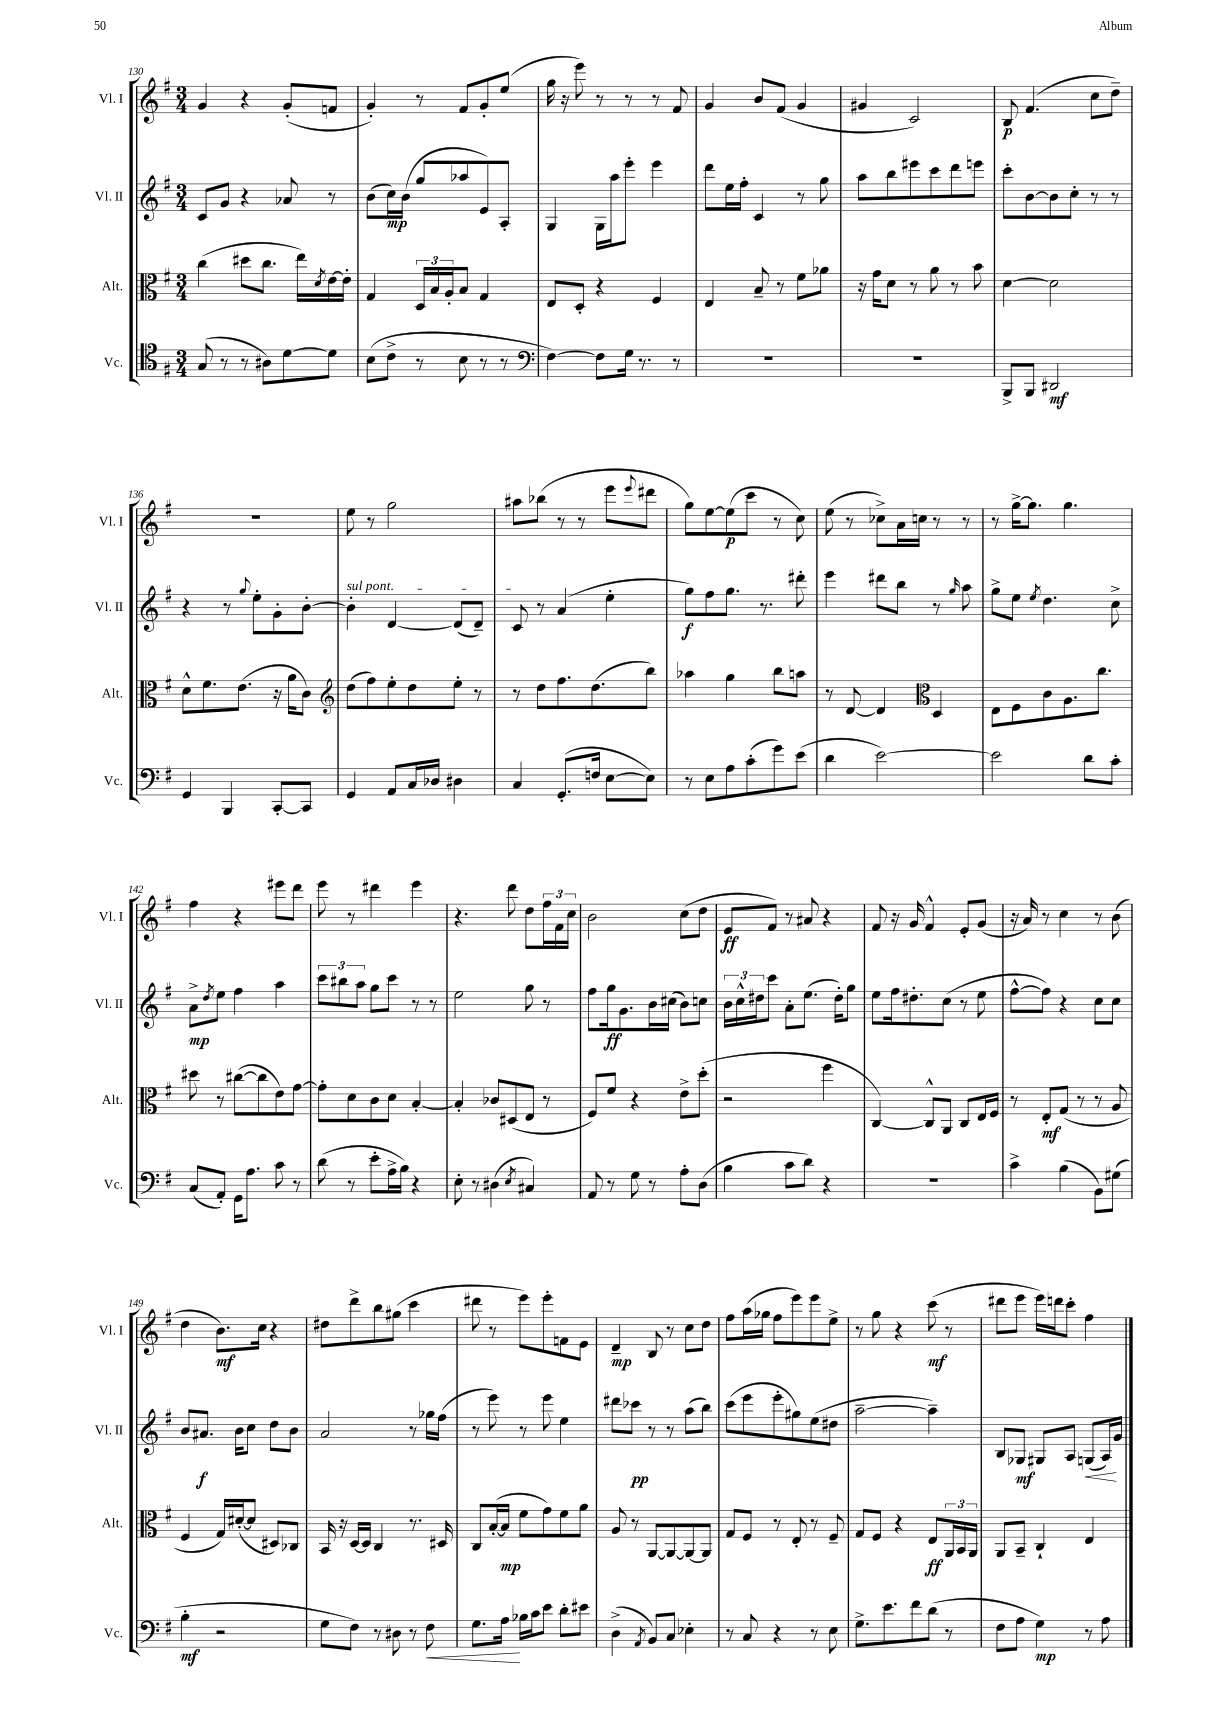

**kern	**kern	**kern	**kern
*staff4	*staff3	*staff2	*staff1
*clefC4	*clefC3	*clefG2	*clefG2
*k[f#]	*k[f#]	*k[f#]	*k[f#]
*M3/4	*M3/4	*M3/4	*M3/4
(8G	(4cc	8c	4g
8r	.	8g	.
8r	8dd#	4r	4r
8A#)	8.cc	.	.
[8d	.	8a-	(8g'
.	16ee)	.	.
.	8qd	.	.
8d]	[16e	8r	8f
.	16e']	.	.
=	=	=	=
(8B	4G	(8b	4g')
8c^	.	16cc)	.
.	.	(16b	.
8r	24D	8gg	8r
.	24B	.	.
.	24A'	.	.
8B	8B	8aa-	8f#
8r	4G	8e)	8g'
8r	.	8A'	(8ee
=	=	=	=
*clefF4	*	*	*
[4F#)	8E	4G	16gg
.	.	.	16r
.	8D'	.	8eee)
8F#]	4r	16G	8r
.	.	16aa	.
16G	.	8eee'	8r
8.r	.	.	.
.	4F#	4eee	8r
8r	.	.	8f#
=	=	=	=
2.r	4E	8ddd	4g
.	.	16ee	.
.	.	16ff#'	.
.	8B~	4c	8b
.	8r	.	(8f#
.	8f#	8r	4g
.	8a-	8gg	.
=	=	=	=
2.r	16r	8aa	4g#
.	16g	.	.
.	8d	8bb	.
.	8r	8eee#	2c)
.	8a	8ccc	.
.	8r	8ddd	.
.	8b	8eee	.
=	=	=	=
8BBB^	[4d	8ccc'	8B
8BBB	.	[8b	(4.f#
2DD#	2d]	8b]	.
.	.	8cc'	.
.	.	8r	8cc
.	.	8r	8dd~)
=	=	=	=
4GG	8d^^	4r	2.r
.	8.f#	.	.
4BBB	.	8r	.
.	(8.e	.	.
.	.	8qqgg	.
.	.	8ee'	.
[8CC'	16r	8g'	.
.	16a	.	.
8CC]	8c)	[8b'	.
=	=	=	=
*	*clefG2	*	*
4GG	(8dd	4b']	8ee
.	8ff#)	.	8r
8AA	8ee'	[4d	2gg
16C	8dd	.	.
16D-	.	.	.
4D#	8ee'	(8d]	.
.	8r	8d~)	.
=	=	=	=
4C	8r	8c	8aa#
.	8dd	8r	(8bb-
(8.GG'	8.ff#	(4a	8r
.	.	.	8r
16F	(8.dd	.	.
[8E	.	4ee'	8eee
.	.	.	8qqeee
8E])	8bb)	.	8ddd#
=	=	=	=
8r	4aa-	8gg)	8gg)
8E	.	8ff#	[8ee
8A	4gg	8.gg	(8ee]
(8c'	.	.	8ccc
.	.	8.r	.
8g)	8bb	.	8r
(8e	8aa	8ddd#'	8cc)
=	=	=	=
4d	8r	4eee	(8ee
.	[8d	.	8r
[2e)	4d]	8ddd#	8cc-^)
.	.	8bb	16a
.	.	.	16cc
*	*clefC3	*	*
.	4D	8r	8r
.	.	16qqgg	.
.	.	8aa	8r
=	=	=	=
2e]	8E	8gg^	8r
.	8F#	8ee	[16gg^
.	.	.	8.gg]
.	.	8qee	.
.	8c	4.dd	.
.	8.A	.	4.gg
8d	.	.	.
.	8.cc	.	.
8c'	.	8cc^	.
=	=	=	=
(8C	8dd#	8a^	4ff#
.	.	8qdd	.
8AA')	8r	8ee	.
16GG	([8cc#	4ff#	4r
8.A	.	.	.
.	8cc#]	.	.
8c	8e)	4aa	8eee#
8r	[8g	.	8ddd
=	=	=	=
(8d	8g']	12ccc	8eee
.	.	12bb#	.
8r	8d	.	8r
.	.	12aa	.
8e'	8c	8gg	4ddd#
16A^	8d	8ccc	.
16B)	.	.	.
4r	[4B'	8r	4eee
.	.	8r	.
=	=	=	=
8E'	4B']	2ee	4.r
8r	.	.	.
(4D#	8c-	.	.
.	(8D#	.	8ddd
8qE	.	.	.
4C#)	8E	8gg	8dd
.	8r	8r	24ff#
.	.	.	24f#
.	.	.	24cc
=	=	=	=
8AA	8F#)	8ff#	2b
8r	8f#	16gg	.
.	.	8.g	.
8G	4r	.	.
8r	.	16b	.
.	.	(16cc#	.
8A'	8e^	8b)	(8cc
(8D	(8dd'	8cc	8dd
=	=	=	=
4B	2r	24b	8e
.	.	24cc^^	.
.	.	24dd#	.
.	.	8ccc	8f#)
8c	.	8a'	8r
8d)	.	(8.ee	8a#
4r	4ff#	.	4r
.	.	16dd#')	.
.	.	8gg	.
=	=	=	=
2.r	[4C)	8ee	8f#
.	.	16ff#	16r
.	.	8.dd#'	16g
.	8C^^]	.	4f#^^
.	8AA	(8cc	.
.	8C	8r	8e'
.	16E	8ee	(8g
.	16F#	.	.
=	=	=	=
4c^	8r	[8ff#^^	16r
.	.	.	16a)
.	8E'	8ff#])	8r
(4B	(8G	4r	4cc
.	8r	.	.
8BB)	8r	8cc	8r
(8G#	8A	8cc	(8b
=	=	=	=
4B'	4F#	8b	4dd
.	.	8.a#	.
2r	16G)	.	8.b)
.	([16d#'	16b	.
.	8d#]	8cc	.
.	.	.	16cc
.	8D#)	8dd	4r
.	8C-	8b	.
=	=	=	=
8G	16BB	2a	8dd#
.	16r	.	.
8F#)	[16D	.	8ddd^
.	16D]	.	.
8r	4C	.	8bb
8D#	.	.	(8gg#
8r	8.r	8r	4ccc
8F#	.	16gg-	.
.	16D#	(16ff#	.
=	=	=	=
8.G	8C	8r	8ddd#
.	([16B'	8eee)	8r
16A	16B]	.	.
16B-	8f#	8r	8eee)
16c	.	.	.
8e	8g)	8eee	8eee'
8d'	8f#	4ee	8f
8e#	8a	.	8e
=	=	=	=
(4D^	8A	8ddd#	4d~
.	8r	8ccc-	.
8qAA	.	.	.
8BB)	[8AA	8r	8B
8C	8AA_	8r	8r
4E-'	8AA_	(8aa	8cc
.	8AA]	8bb)	8dd
=	=	=	=
8r	8G	(8ccc	8ff#
8C	8F#	8eee	(16aa
.	.	.	16gg-
4r	8r	8eee'	8ff#
.	8E'	8gg#)	8eee)
8r	8r	(8ee	8eee
8E	8F#~	8dd#	8ee^
=	=	=	=
8.G^	8G	[2aa~	8r
.	8F#	.	8gg
8.e	.	.	.
.	4r	.	4r
8f#	.	.	.
(8d	8E	4aa~])	(8ccc
8r	24AA	.	8r
.	24BB	.	.
.	24AA	.	.
=	=	=	=
8F#	8AA	8B	8ddd#
8A	8BB~	8G-	8eee
4G)	4C`	8G#	16eee)
.	.	.	16ddd
.	.	8A	8ccc'
8r	4E	(8G	4ff#
8A	.	16A)	.
.	.	16g	.
==	==	==	==
*-	*-	*-	*-
